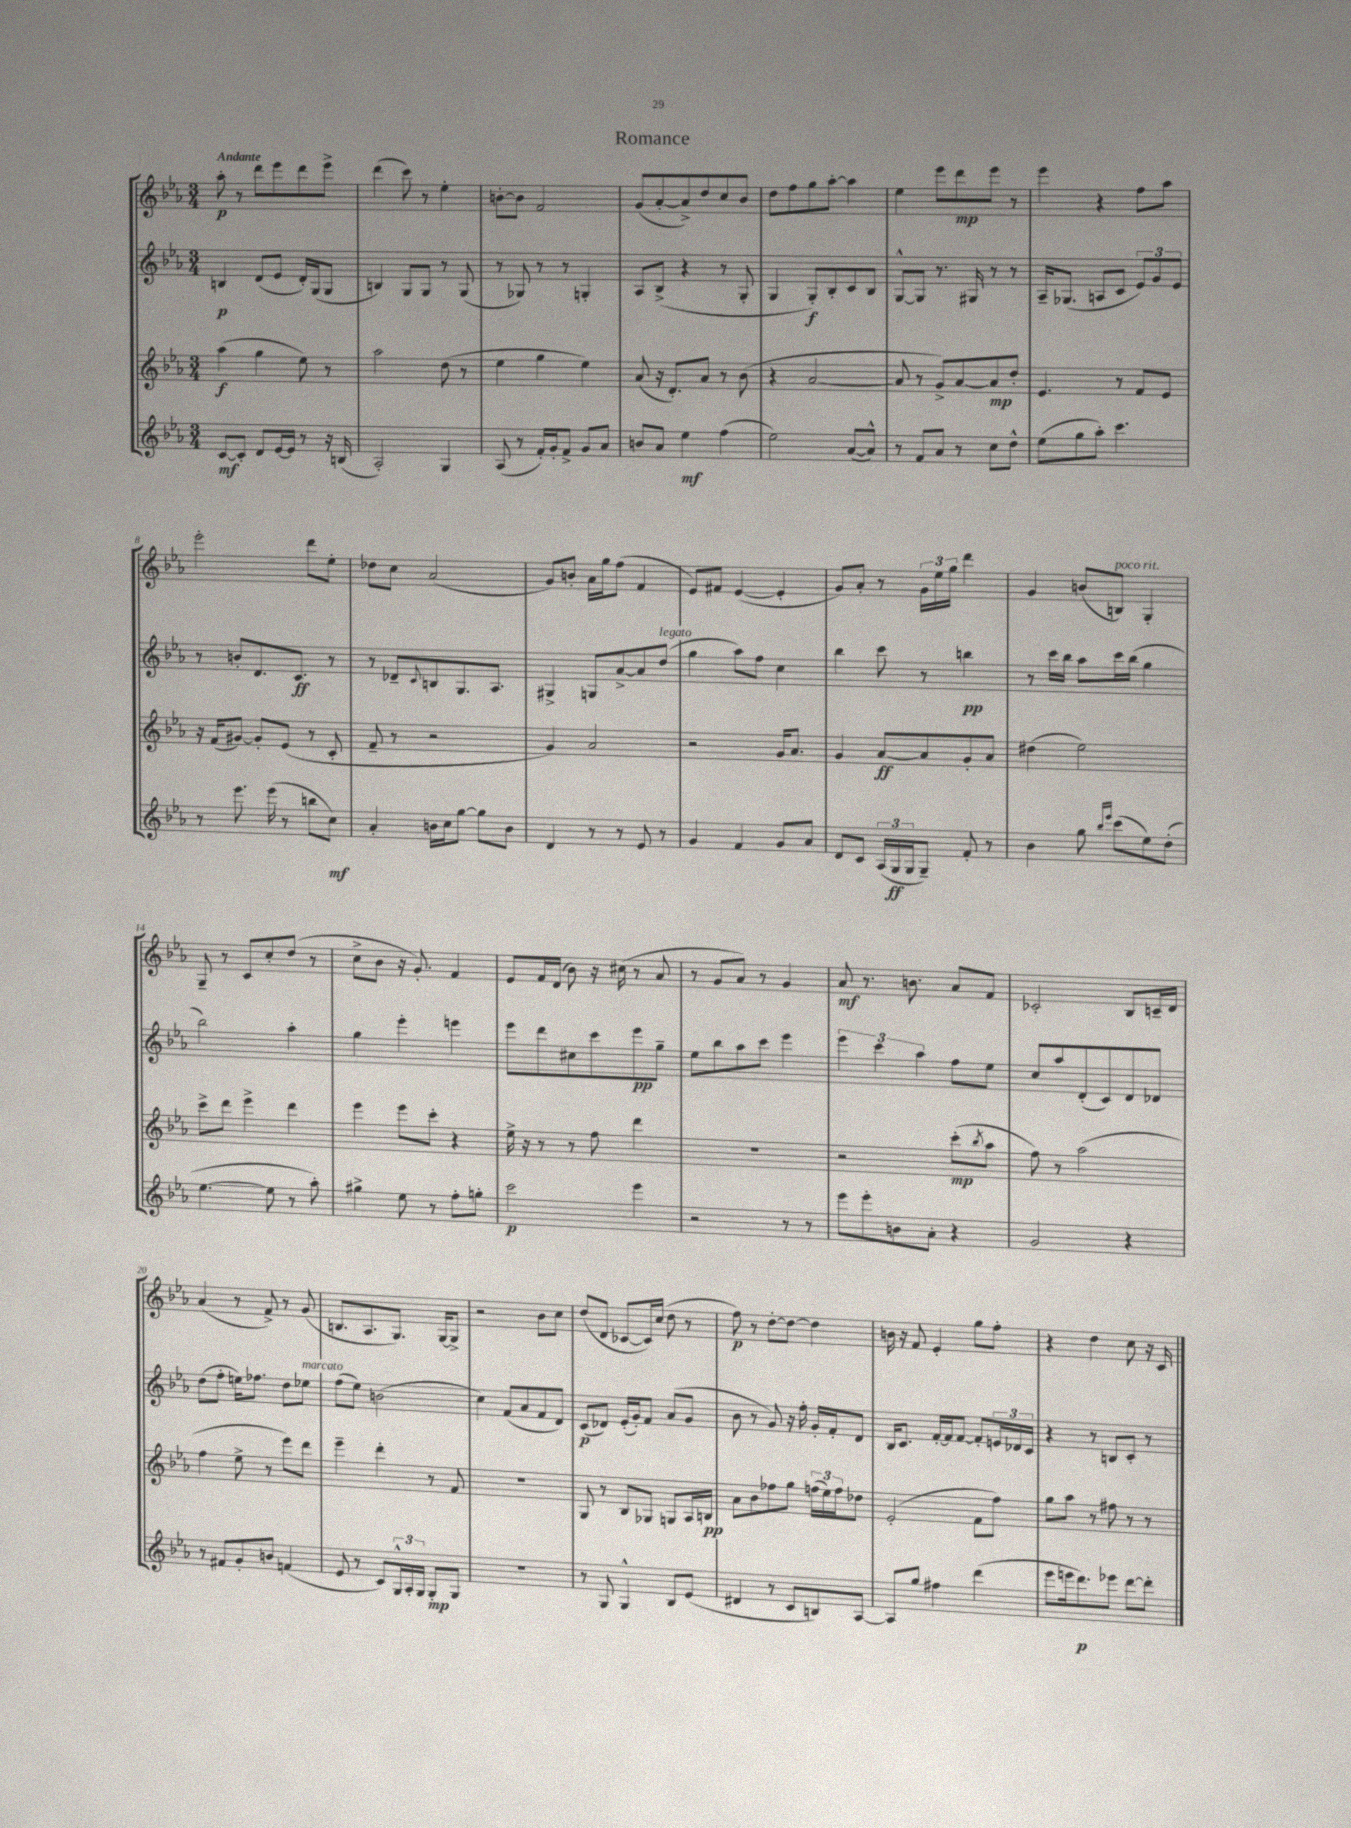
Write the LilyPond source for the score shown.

\header { title = "Romance" }
<<
\new StaffGroup <<
\new Staff = "s0" {
    \clef treble \key ees \major \numericTimeSignature \time 3/4 \tempo "Andante"
    aes''8-.\p r8 d'''8 ees'''8 d'''8 ees'''8-> |
    d'''4( c'''8) r8 ees''4-. |
    b'8~-. b'8 f'2 |
    g'8( aes'8~-. aes'8->) d''8 c''8 bes'8 |
    d''8 f''8 g''8 aes''8~-. aes''4 |
    ees''4 ees'''8 d'''8\mp ees'''8 r8 |
    ees'''4 r4 f''8 aes''8 |
    ees'''2-. d'''8 ees''8-. |
    des''8 c''8 aes'2( |
    g'8) b'8-. aes'16 g''16 f''8( f'4 |
    ees'8) fis'8 ees'4~( ees'4-. |
    g'8) aes'8-. r8 \tuplet 3/2 { g'16 ees''16 g''16 } d'''4 |
    g'4 b'8( b8^\markup { \italic "poco rit." }) g4-. |
    g8-- r8 c'8 c''8-. d''8( r8 |
    c''8-> bes'8 r16 g'8.-.) f'4 |
    ees'8 f'16 d'16( bes'8) r16 cis''16( r8 aes'8 |
    r8 g'8 aes'8) r8 g'4 |
    aes'8\mf r8. b'8. aes'8 f'8 |
    ces'2-. bes8 c'16-- d'16 |
    aes'4( r8 f'8->) r8 g'8( |
    b8. aes8. g8.) g16~ g8-> |
    r2 bes'8 c''8 |
    d''8( d'8 ces'8~ ces'16) c''16( d''8 r8 |
    f''8\p) r8 d''8~-. d''8~ d''4 |
    b'16 r16 f'8 ees'4-. g''8 f''8-. |
    r4 d''4 c''8 r16 c'16 \bar "|." |
}
\new Staff = "s1" {
    \clef treble \key ees \major \numericTimeSignature \time 3/4
    b4\p d'8( ees'8 d'16-.) g16( g8 |
    b4) g8 g8 r8 g8( |
    r8 ges8) r8 r8 g4-. |
    aes8 bes8->( r4 r8 g8-. |
    g4 g8-.\f) bes8-. c'8 bes8 |
    g8~-^ g8 r8. gis16 r8 r8 |
    aes16-- ges8.( a8 c'8 \tuplet 3/2 { ees'8) g'8 ees'8 } |
    r8 b'8-. d'8. c'8.\ff r8 |
    r8 des'8-- \appoggiatura { c'8 } b8 g8. aes8. |
    gis4-> g8 aes'8~-> aes'8 d''8^\markup { \italic "legato" }( |
    g''4 aes''8) f''8 c''4 |
    bes''4 c'''8 r8 b''4\pp |
    r8 c'''16 bes''16 aes''8 c'''16 bes''16( g''4 |
    bes''2) aes''4-. |
    g''4 ees'''4-. e'''4 |
    ees'''8 d'''8 cis''8 c'''8 ees'''8\pp g''8-- |
    ees''8 bes''8 aes''8 c'''8 ees'''4 |
    \tuplet 3/2 { ees'''4 c'''4 aes''4 } f''8 ees''8 |
    c''8 aes''8 d'8-.( c'8) d'8 des'8 |
    d''8( f''8-. e''16) fes''8. d''8 ees''8^\markup { \italic "marcato" } |
    f''8( ees''8) b'2( |
    c''4) f'8( aes'8 f'8 d'8) |
    c'8\p( des'8) ees'16-.( g'16-.) f'8 aes'8( g'8 |
    bes'8 r8 g'8) r16 f''16-. g'16-. f'16-. d'8 |
    bes16 c'8. f'16~-. f'16 f'8~ f'8-. \tuplet 3/2 { e'16 des'16 c'16 } |
    r4 r8 b8 c'8-. r8 \bar "|." |
}
\new Staff = "s2" {
    \clef treble \key ees \major \numericTimeSignature \time 3/4
    aes''4\f( g''4 ees''8) r8 |
    aes''2 d''8( r8 |
    ees''4 g''4 ees''4) |
    aes'8( r16 d'8.-.) aes'8 r8 bes'8( |
    r4 aes'2~ |
    aes'8 r8 g'8->) aes'8~ aes'8\mp d''8-. |
    ees'4. r8 f'8 ees'8 |
    r16 f'16( gis'8~) gis'8-. ees'8( r8 c'8-. |
    f'8-- r8 r2 |
    g'4) aes'2 |
    r2 g'16 aes'8. |
    g'4 aes'8~\ff aes'8 g'8-. aes'8 |
    dis''4( ees''2) |
    c'''8-> d'''8 ees'''4-> d'''4 |
    ees'''4 ees'''8 c'''8-. r4 |
    ees''16-> r16 r8 r8 f''8 d'''4 |
    R2. |
    r2 c'''8-.\mp( \acciaccatura { bes''8 } aes''8 |
    f''8) r8 aes''2( |
    f''4 ees''8-> r8 ees'''8) d'''8 |
    ees'''4-- d'''4-. r8 f'8 |
    R2. |
    g8 r8 bes8 ges8 g8 aes16 b16\pp |
    aes'8 bes'8 fes''8 g''8 \tuplet 3/2 { f''16( ees''16) f''16 } des''8 |
    ees'2-.( f'8 f''8) |
    g''8 aes''8 r8 fis''8 r8 r8 \bar "|." |
}
\new Staff = "s3" {
    \clef treble \key ees \major \numericTimeSignature \time 3/4
    c'8~\mf c'8-. d'8 ees'16~ ees'16 r8 r16 b16( |
    aes2-.) g4 |
    aes8( r8 f'16-.) g'16-. f'8-> g'8 aes'8 |
    b'8 aes'8 ees''4\mf f''4( |
    ees''2) aes'8~( aes'8-^) |
    r8 f'8 aes'8 r8 c''8 d''8-^ |
    ees''8( g''8 aes''8-.) c'''4. |
    r8 ees'''8. ees'''16( r8 b''8 c''8\mf) |
    aes'4-. b'16 c''16 g''8~ g''8 b'8 |
    d'4 r8 r8 ees'8 r8 |
    g'4 f'4 g'8 aes'8 |
    d'8 c'8 \tuplet 3/2 { aes16( g16\ff g16 } g8--) f'8-. r8 |
    bes'4 g''8 \grace { bes''16 ees'''16 } c'''8( ees''8) d''8-.( |
    ees''4.~ ees''8 r8 aes''8-.) |
    gis''4-> ees''8 r8 f''8-. g''8-. |
    c'''2\p ees'''4 |
    r2 r8 r8 |
    ees'''8 ees'''8-. b'8 aes'8-. r4 |
    g'2 r4 |
    r8 fis'8 g'8-. b'8 f'4( |
    ees'8 r8 c'8) \tuplet 3/2 { g16-^ aes16-. g16 } g8-.\mp g8 |
    R2. |
    r8 g8 g4-^ bes8 ees'8( |
    dis'4 r8 c'8 b8) aes8~ |
    aes8 g''8 fis''4 d'''4( |
    ees'''8 e'''16 d'''8.\p) ees'''8 d'''8~ d'''8-. \bar "|." |
}
>>
>>
